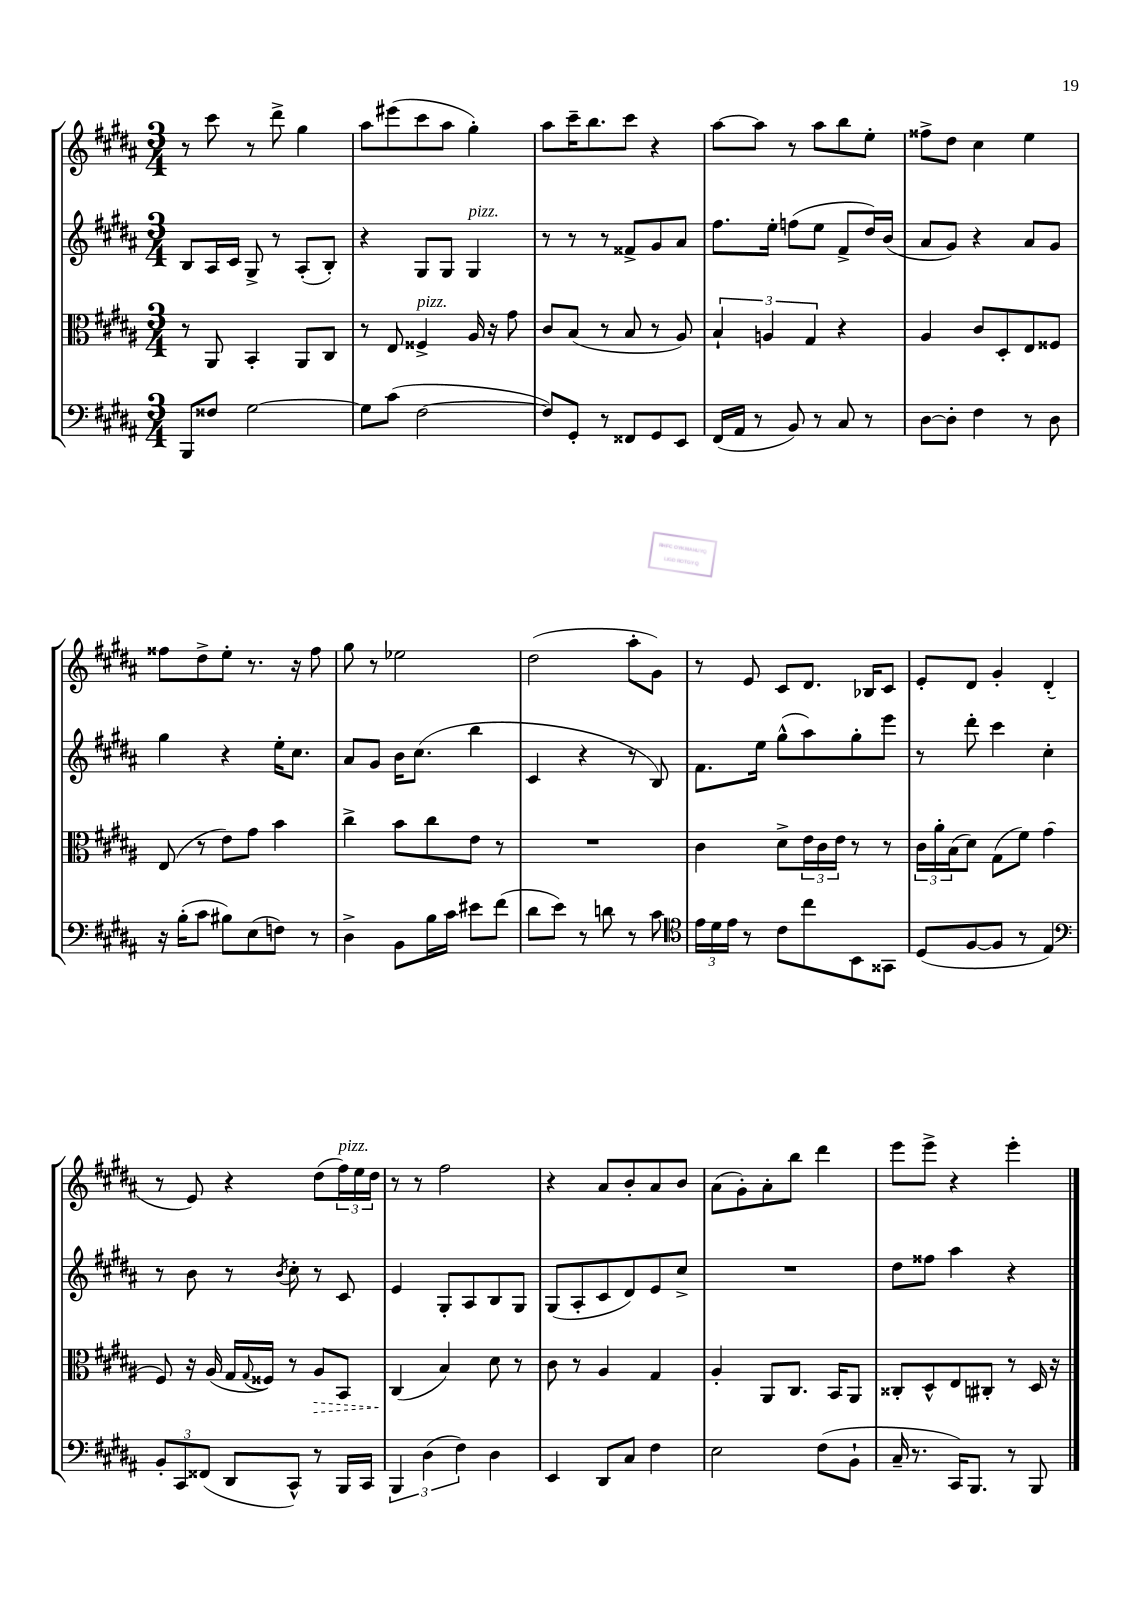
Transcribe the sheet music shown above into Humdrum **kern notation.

**kern	**kern	**dynam	**kern	**kern
*part4	*part3	*part3	*part2	*part1
*staff4	*staff3	*staff3	*staff2	*staff1
*clefF4	*clefC3	*	*clefG2	*clefG2
*k[f#c#g#d#a#]	*k[f#c#g#d#a#]	*	*k[f#c#g#d#a#]	*k[f#c#g#d#a#]
*M3/4	*M3/4	*	*M3/4	*M3/4
=74	=74	=74	=74	=74
8BBB/L	8r	.	8B/L	8r
8F##X/J	8AA#/	.	16A#/L	8ccc#\
.	.	.	16c#/JJ	.
[2G#\	4BB'/	.	8G#^/	8r
.	.	.	8r	8ddd#^\
.	8AA#/L	.	(8A#'/L	4gg#\
.	8C#/J	.	8B'/J)	.
=75	=75	=75	=75	=75
8G#\L]	8r	.	4r	8aa#\L
(8c#\J	8E/	.	.	(8eee#X\
!	!LO:TX:a:i:t=pizz.	!	!	!
[2F#\	4F##X^/	.	8G#/L	8ccc#\
.	.	.	8G#/J	8aa#\J
!	!	!	!LO:TX:a:i:t=pizz.	!
.	16A#/	.	4G#/	4gg#'\)
.	16r	.	.	.
.	8g#\	.	.	.
=76	=76	=76	=76	=76
8F#/L])	8c#/L	.	8r	8aa#\L
8GG#'/J	(8B/J	.	8r	16ccc#~\K
.	.	.	.	8.bb\
8r	8r	.	8r	.
8FF##X/L	8B/	.	8f##X^/L	8ccc#\J
8GG#/	8r	.	8g#/	4r
8EE/J	8A#/)	.	8a#/J	.
=77	=77	=77	=77	=77
(16FF#/LL	6B`/	.	8.ff#\L	[8aa#\L
16AA#/JJ	.	.	.	.
8r	.	.	.	8aa#\J]
.	6An/	.	.	.
.	.	.	16ee'\Jk	.
8BB/)	.	.	(8ffn\L	8r
.	6G#/	.	.	.
8r	.	.	8ee\J	8aa#\L
8C#/	4r	.	8f#^/L	8bb\
8r	.	.	16dd#/L)	8ee'\J
.	.	.	(16b/JJ	.
=78	=78	=78	=78	=78
[8D#\L	4A#/	.	8a#/L	8ff##X^\L
8D#'\J]	.	.	8g#/J)	8dd#\J
4F#\	8c#/L	.	4r	4cc#\
.	8D#'/	.	.	.
8r	8E/	.	8a#/L	4ee\
8D#\	8F##X/J	.	8g#/J	.
!!LO:LB:g=z
=79	=79	=79	=79	=79
16r	(8E/	.	4gg#\	8ff##X\L
(16B'\KL	.	.	.	.
8c#\J	8r	.	.	8dd#^\
8B#X\L)	8e\L)	.	4r	8ee'\J
(8E\	8g#\J	.	.	8.r
8Fn\J)	4b\	.	16ee'\KL	.
.	.	.	8.cc#\J	16r
8r	.	.	.	8ff##\
=80	=80	=80	=80	=80
4D#^\	4cc#^\	.	8a#/L	8gg#\
.	.	.	8g#/J	8r
8BB\L	8b\L	.	16b\KL	2ee-X\
.	.	.	(8.cc#\J	.
16B\L	8cc#\	.	.	.
16c#\JJ	.	.	.	.
8e#X\L	8e\J	.	4bb\	.
(8f#\J	8r	.	.	.
=81	=81	=81	=81	=81
8d#\L	2.r	.	4c#/	(2dd#\
8e\J)	.	.	.	.
8r	.	.	4r	.
8dn\	.	.	.	.
8r	.	.	8r	8aa#'\L
8c#\	.	.	8B/)	8g#\J)
=82	=82	=82	=82	=82
*clefC4	*	*	*	*
24e\LL	4c#\	.	8.f#\L	8r
24d#\	.	.	.	.
24e\JJ	.	.	.	.
8r	.	.	.	8e/
.	.	.	16ee\Jk	.
8c#\L	8d#^\L	.	(8gg#^^\L	8c#/L
8cc#\	24e\L	.	8aa#\)	8.d#/J
.	24c#\	.	.	.
.	24e\JJ	.	.	.
8BB\	8r	.	8gg#'\	.
.	.	.	.	16B-X/KL
8GG##X\J	8r	.	8eee\J	8c#/J
=83	=83	=83	=83	=83
(8D#/L	24c#\LL	.	8r	8e'/L
.	24a#'\	.	.	.
.	(24B\J	.	.	.
[8F#/	8d#\J)	.	8ddd#'\	8d#/J
8F#/J]	(8G#\L	.	4ccc#\	4g#'/
8r	8f#\J)	.	.	.
4E/)	(4g#\	.	4cc#'\	(4d#'/
!!LO:LB:g=z
=84	=84	=84	=84	=84
*clefF4	*	*	*	*
12BB'/L	8F#/)	.	8r	8r
12CC#/	.	.	.	.
.	16r	.	8b\	8e/)
(12FF##X/J	.	.	.	.
.	(16A#/	.	.	.
8DD#/L	16G#/LL	.	8r	4r
.	8qqG#/	.	.	.
.	16F##X/JJ)	.	.	.
.	.	.	8qb/	.
8CC#^^/J)	8r	.	8cc#'\	.
!	!	!LO:HP:b	!	!
8r	8A#/L	>	8r	(8dd#\L
!	!	!	!	!LO:TX:a:i:t=pizz.
16BBB/LL	8BB/J	.	8c#/	24ff#\L)
.	.	.	.	24ee\
16CC#/JJ	.	.	.	.
.	.	.	.	24dd#\JJ
=85	=85	=85	=85	=85
6BBB/	(4C#/	.	4e/	8r
.	.	.	.	8r
(6D#\	.	.	.	.
.	4B/)	]	8G#'/L	2ff#\
6F#\)	.	.	.	.
.	.	.	8A#/	.
4D#\	8d#\	.	8B/	.
.	8r	.	8G#/J	.
=86	=86	=86	=86	=86
4EE/	8c#\	.	(8G#/L	4r
.	8r	.	8A#'/	.
8DD#/L	4A#/	.	8c#/	8a#/L
8C#/J	.	.	8d#/)	8b'/
4F#\	4G#/	.	8e/	8a#/
.	.	.	8cc#^/J	8b/J
=87	=87	=87	=87	=87
2E\	4A#'/	.	2.r	(8a#\L
.	.	.	.	8g#'\)
.	8AA#/L	.	.	8a#'\
.	8.C#/J	.	.	8bb\J
(8F#\L	.	.	.	4ddd#\
.	16BB/KL	.	.	.
8BB`\J	8AA#/J	.	.	.
=88	=88	=88	=88	=88
16C#~/	8C##X'/L	.	8dd#\L	8eee\L
8.r	.	.	.	.
.	8D#^^/	.	8ff##X\J	8eee^\J
16CC#/KL)	8E/	.	4aa#\	4r
8.BBB/J	.	.	.	.
.	8C#X'/J	.	.	.
8r	8r	.	4r	4eee'\
8BBB/	16D#/	.	.	.
.	16r	.	.	.
==	==	==	==	==
*-	*-	*-	*-	*-
